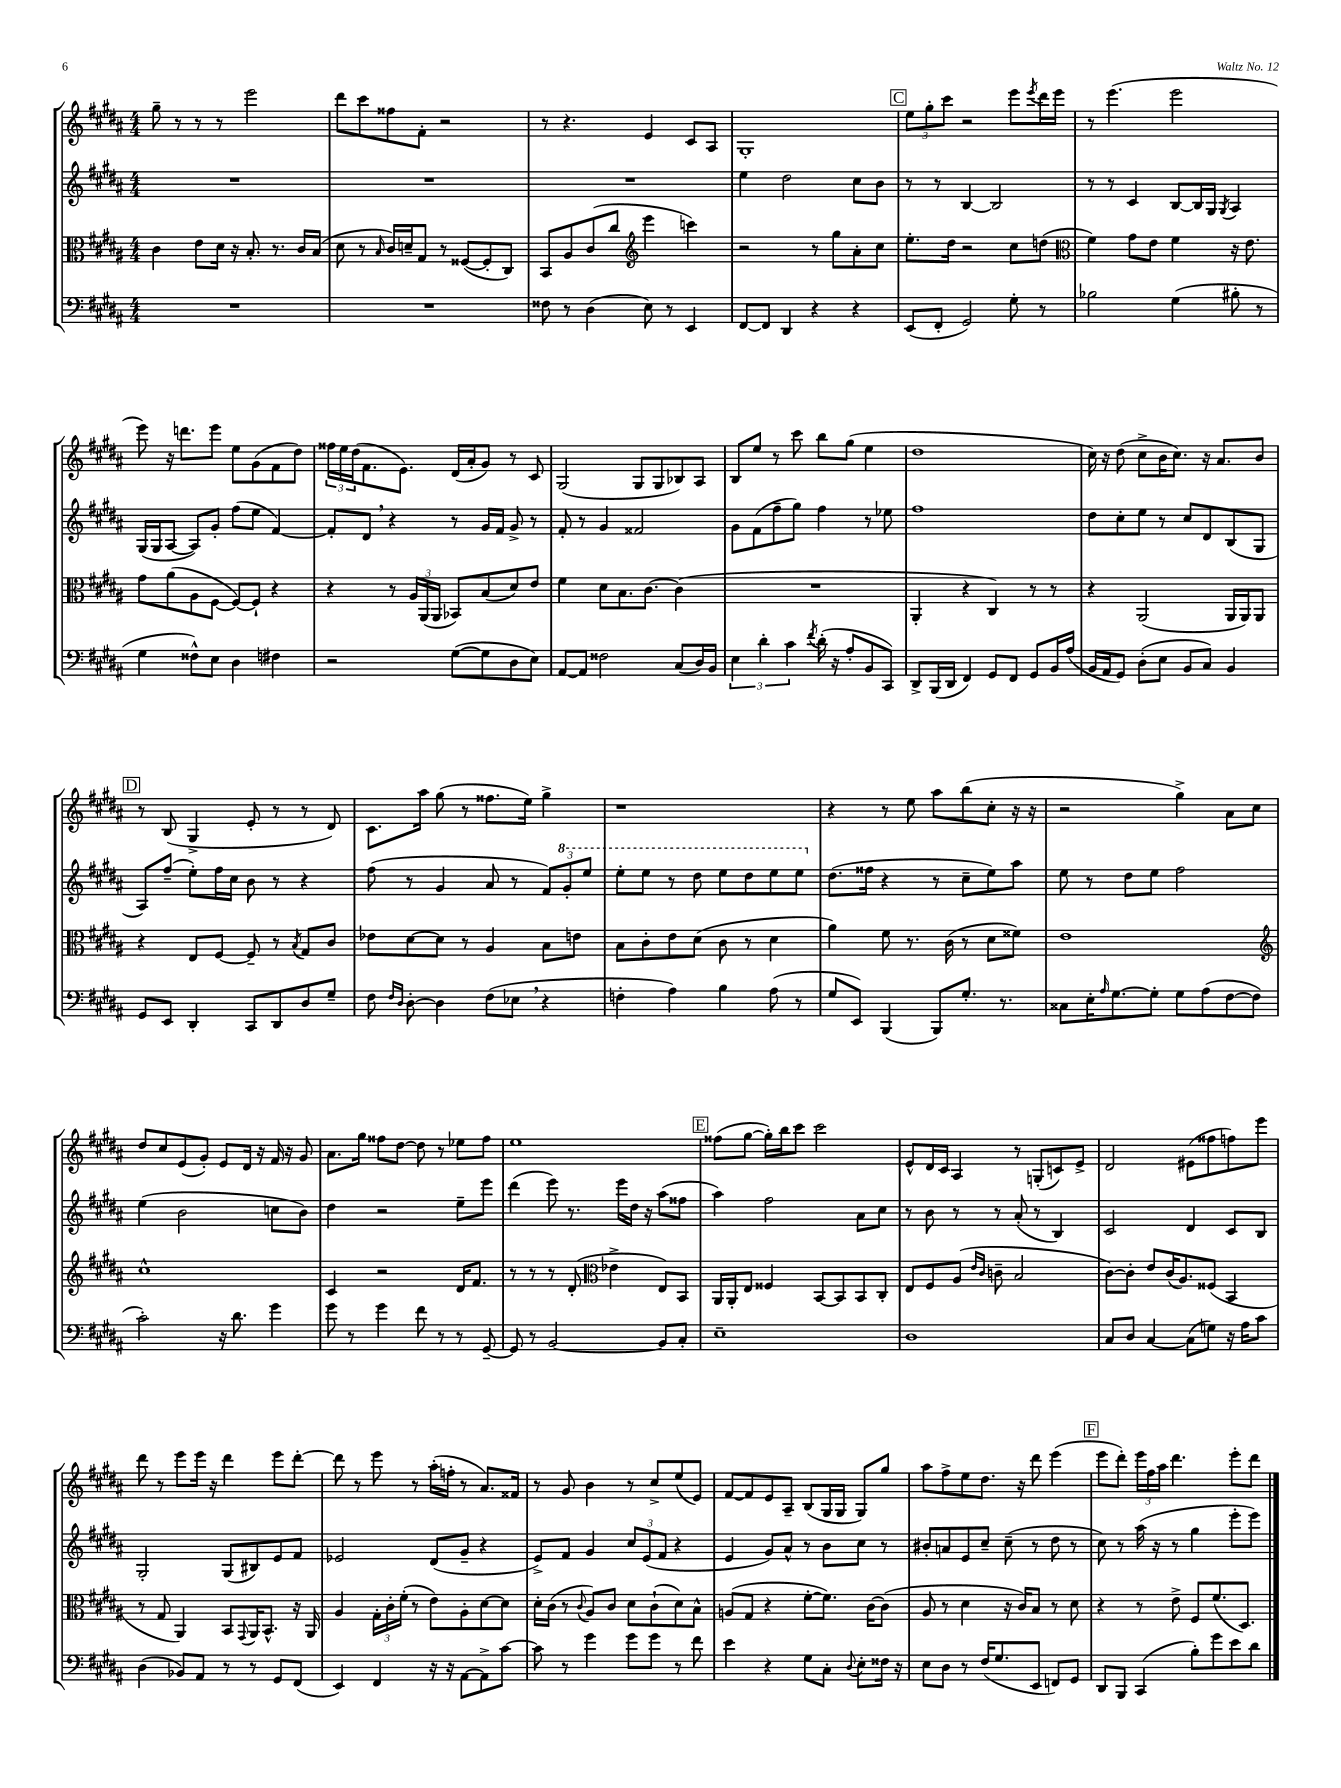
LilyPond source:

<<
\new StaffGroup <<
\new Staff = "s0" {
    \clef treble \key b \major \numericTimeSignature \time 4/4
    gis''8-- r8 r8 r8 e'''2 |
    dis'''8 cis'''8 fisis''8 fis'8-. r2 |
    r8 r4. e'4 cis'8 ais8 |
    gis1-. |
    \mark \markup { \box "C" } \tuplet 3/2 { e''8 gis''8-. cis'''8 } r2 e'''8 \acciaccatura { e'''8 } dis'''16 e'''16 |
    r8 e'''4.( e'''2 |
    e'''8) r16 d'''8. e'''8 e''8 gis'8( fis'8 dis''8) |
    \tuplet 3/2 { fisis''16 e''16 dis''16( } fis'8. e'8.) dis'16( ais'16-. gis'8) r8 cis'8 |
    gis2( gis8 gis8 bes8) ais8 |
    b8 e''8 r8 cis'''8 b''8 gis''8( e''4 |
    dis''1 |
    cis''16) r16 dis''8( cis''8-> b'16 cis''8.) r16 ais'8. b'8 |
    \mark \markup { \box "D" } r8 b8( gis4-> e'8-. r8 r8 dis'8) |
    cis'8. ais''16 gis''8( r8 fisis''8. e''16) gis''4-> |
    r1 |
    r4 r8 e''8 ais''8 b''8( cis''8-. r16 r16 |
    r2 gis''4->) ais'8 cis''8 |
    dis''8 cis''8 e'8( gis'8-.) e'8 dis'16 r16 fis'16 r16 gis'8 |
    ais'8. gis''16 fisis''8 dis''8~ dis''8 r8 ees''8 fisis''8 |
    e''1 |
    \mark \markup { \box "E" } fisis''8( gis''8~ gis''16-.) b''16 cis'''8 cis'''2 |
    e'8-^ dis'16 cis'16 ais4 r8 g8-.( c'8) e'8-> |
    dis'2 eis'8( fisis''8 f''8) e'''8 |
    dis'''8 r8 e'''8 e'''16 r16 dis'''4 e'''8 dis'''8~-. |
    dis'''8 r8 e'''8 r8 ais''16-.( f''16-. r8 ais'8.) fisis'16 |
    r8 gis'8 b'4 r8 cis''8-> e''8( e'8) |
    fis'8~ fis'8 e'8 ais8-- b8( gis16 gis16 gis8) gis''8 |
    ais''8 fis''8-> e''8 dis''8. r16 dis'''8 e'''4( |
    \mark \markup { \box "F" } e'''8 dis'''8-.) \tuplet 3/2 { e'''16 fis''16 ais''16 } dis'''4. e'''8-. dis'''8 \bar "|." |
}
\new Staff = "s1" {
    \clef treble \key b \major \numericTimeSignature \time 4/4
    R1 |
    R1 |
    R1 |
    e''4 dis''2 cis''8 b'8 |
    \mark \markup { \box "C" } r8 r8 b4~ b2 |
    r8 r8 cis'4 b8~ b16 gis16 \acciaccatura { gis8 } ais4 |
    gis16( gis16 ais8~ ais8) gis'8-. fis''8( e''8 fis'4~) |
    fis'8-. dis'8 \breathe r4 r8 gis'16 fis'16 gis'8-> r8 |
    fis'8-. r8 gis'4 fisis'2 |
    gis'8 fis'8( fis''8-- gis''8) fis''4 r8 ees''8 |
    fis''1 |
    dis''8 cis''8-. e''8 r8 cis''8 dis'8 b8( gis8 |
    \mark \markup { \box "D" } ais8) fis''8--( e''8-.) fis''16 cis''16 b'8 r8 r4 |
    fis''8( r8 gis'4 ais'8 r8 \tuplet 3/2 { fis'8) \ottava #1 gis''8-. e'''8 } |
    e'''8-. e'''8 r8 dis'''8 e'''8 dis'''8 e'''8 e'''8 \ottava #0 |
    dis''8.( fisis''16 r4 r8 cis''8-- e''8) ais''8 |
    e''8 r8 dis''8 e''8 fis''2 |
    e''4( b'2 c''8 b'8) |
    dis''4 r2 e''8-- e'''8 |
    dis'''4( e'''8) r8. e'''16 dis''16 r16 ais''8( fisis''8 |
    \mark \markup { \box "E" } ais''4) fis''2 ais'8 cis''8 |
    r8 b'8 r8 r8 ais'8-.( r8 b4) |
    cis'2 dis'4 cis'8 b8 |
    gis2-. gis8( bis8) e'8 fis'8 |
    ees'2 dis'8( gis'8-- r4 |
    e'8->) fis'8 gis'4 \tuplet 3/2 { cis''8 e'8( fis'8 } r4 |
    e'4 gis'8) ais'8-^ r8 b'8 cis''8 r8 |
    bis'8-. a'8 e'8 cis''8-- cis''8--( r8 dis''8 r8 |
    \mark \markup { \box "F" } cis''8) r8 ais''16( r16 r8 gis''4 e'''8-. e'''8) \bar "|." |
}
\new Staff = "s2" {
    \clef alto \key b \major \numericTimeSignature \time 4/4
    cis'4 e'8 dis'16 r16 b8.-. r8. cis'16 b16( |
    dis'8 r8 \grace { b16 } cis'16) d'16-- gis8 r8 fisis8~( fisis8-. cis8) |
    b,8 ais8 cis'8( cis''8 \clef treble e'''4 c'''4) |
    r2 r8 gis''8 ais'8-. cis''8 |
    \mark \markup { \box "C" } e''8.-. dis''16 r2 cis''8 d''8( |
    \clef alto fis'4) gis'8 e'8 fis'4 r16 e'8. |
    gis'8 ais'8( ais8 fis8~ fis8~) fis8-! r4 |
    r4 r8 \tuplet 3/2 { ais16 ais,16( ais,16 } bes,8) b8( dis'8) e'8 |
    fis'4 dis'8 b8. cis'8.~ cis'4( |
    R1 |
    ais,4-. r4 cis4) r8 r8 |
    r4 ais,2( ais,16 ais,16) ais,8 |
    \mark \markup { \box "D" } r4 e8 fis8~ fis8-- r8 \acciaccatura { b8 } gis8 cis'8 |
    ees'8 dis'8~ dis'8 r8 ais4 b8 e'8 |
    b8 cis'8-. e'8 dis'8( cis'8 r8 dis'4 |
    ais'4) fis'8 r8. cis'16( r8 dis'8 fisis'8) |
    e'1 |
    \clef treble cis''1-^ |
    cis'4 r2 dis'16 fis'8. |
    r8 r8 r8 dis'8-.( \clef alto ees'4-> e8) b,8 |
    \mark \markup { \box "E" } ais,16 ais,16-. e8 fisis4 b,8~ b,8 b,8 cis8-. |
    e8 fis8 ais8( \grace { e'16 cis'16 } c'8-- b2 |
    cis'8~) cis'8-. e'8 cis'16( ais8.) fisis8( b,4 |
    r8 gis8 ais,4) b,8 \appoggiatura { gis,8 } ais,16 b,8.-^ r16 ais,16 |
    ais4 \tuplet 3/2 { gis16-. cis'16-. fis'16-.( } r8 e'8) ais8-. dis'8~ dis'8 |
    dis'16-. cis'16( r8 \appoggiatura { cis'8 } ais8) cis'8 dis'8 cis'8-!( dis'8) b8-^ |
    a8( gis8 r4 fis'8~-. fis'8.) cis'16~ cis'8( |
    ais8 r8 dis'4 r16 cis'16) b8 r8 dis'8 |
    \mark \markup { \box "F" } r4 r8 e'8-> fis8 fis'8.( dis8.) \bar "|." |
}
\new Staff = "s3" {
    \clef bass \key b \major \numericTimeSignature \time 4/4
    R1 |
    R1 |
    fisis8 r8 dis4( e8) r8 e,4 |
    fis,8~ fis,8 dis,4 r4 r4 |
    \mark \markup { \box "C" } e,8( fis,8-. gis,2) gis8-. r8 |
    bes2 gis4( bis8-. r8 |
    gis4 fisis8-^) e8 dis4 fis4 |
    r2 gis8~( gis8 dis8 e8) |
    ais,8~ ais,8 fisis2 cis8( dis16) b,16 |
    \tuplet 3/2 { e4 dis'4-. cis'4 } \acciaccatura { fis'8 } dis'16-.( r16 ais8-. b,8 cis,8) |
    dis,8-> b,,16( dis,16 fis,4) gis,8 fis,8 gis,8 b,16 ais16( |
    b,16 ais,16 gis,8) dis8-.( e8 b,8 cis8) b,4 |
    \mark \markup { \box "D" } gis,8 e,8 dis,4-. cis,8 dis,8 dis8 gis8-- |
    fis8 \grace { fis16 dis16 } dis8~-. dis4 fis8( ees8 \breathe r4 |
    f4-. ais4) b4 ais8( r8 |
    gis8 e,8) b,,4( b,,8) gis8.-. r8. |
    cisis8 e16-. \grace { ais16 } gis8.~ gis8-. gis8 ais8( fis8~ fis8 |
    cis'2-.) r16 dis'8. gis'4 |
    gis'8 r8 gis'4 fis'8 r8 r8 gis,8~-- |
    gis,8 r8 b,2~ b,8 cis8-. |
    \mark \markup { \box "E" } e1-- |
    dis1 |
    cis8 dis8 cis4~ cis8( g8) r16 ais16 cis'8 |
    dis4( bes,8) ais,8 r8 r8 gis,8 fis,8( |
    e,4) fis,4 r16 r16 ais,8~ ais,8-> cis'8~ |
    cis'8 r8 gis'4 gis'8 gis'8 r8 fis'8 |
    e'4 r4 gis8 cis8-. \appoggiatura { dis8 } e8-. fisis16 r16 |
    e8 dis8 r8 fis16( gis8. e,8 f,8) gis,8 |
    \mark \markup { \box "F" } dis,8 b,,8 cis,4( b8-.) gis'8 e'8 dis'8 \bar "|." |
}
>>
>>
\layout { \context { \Score \remove "Bar_number_engraver" } }
